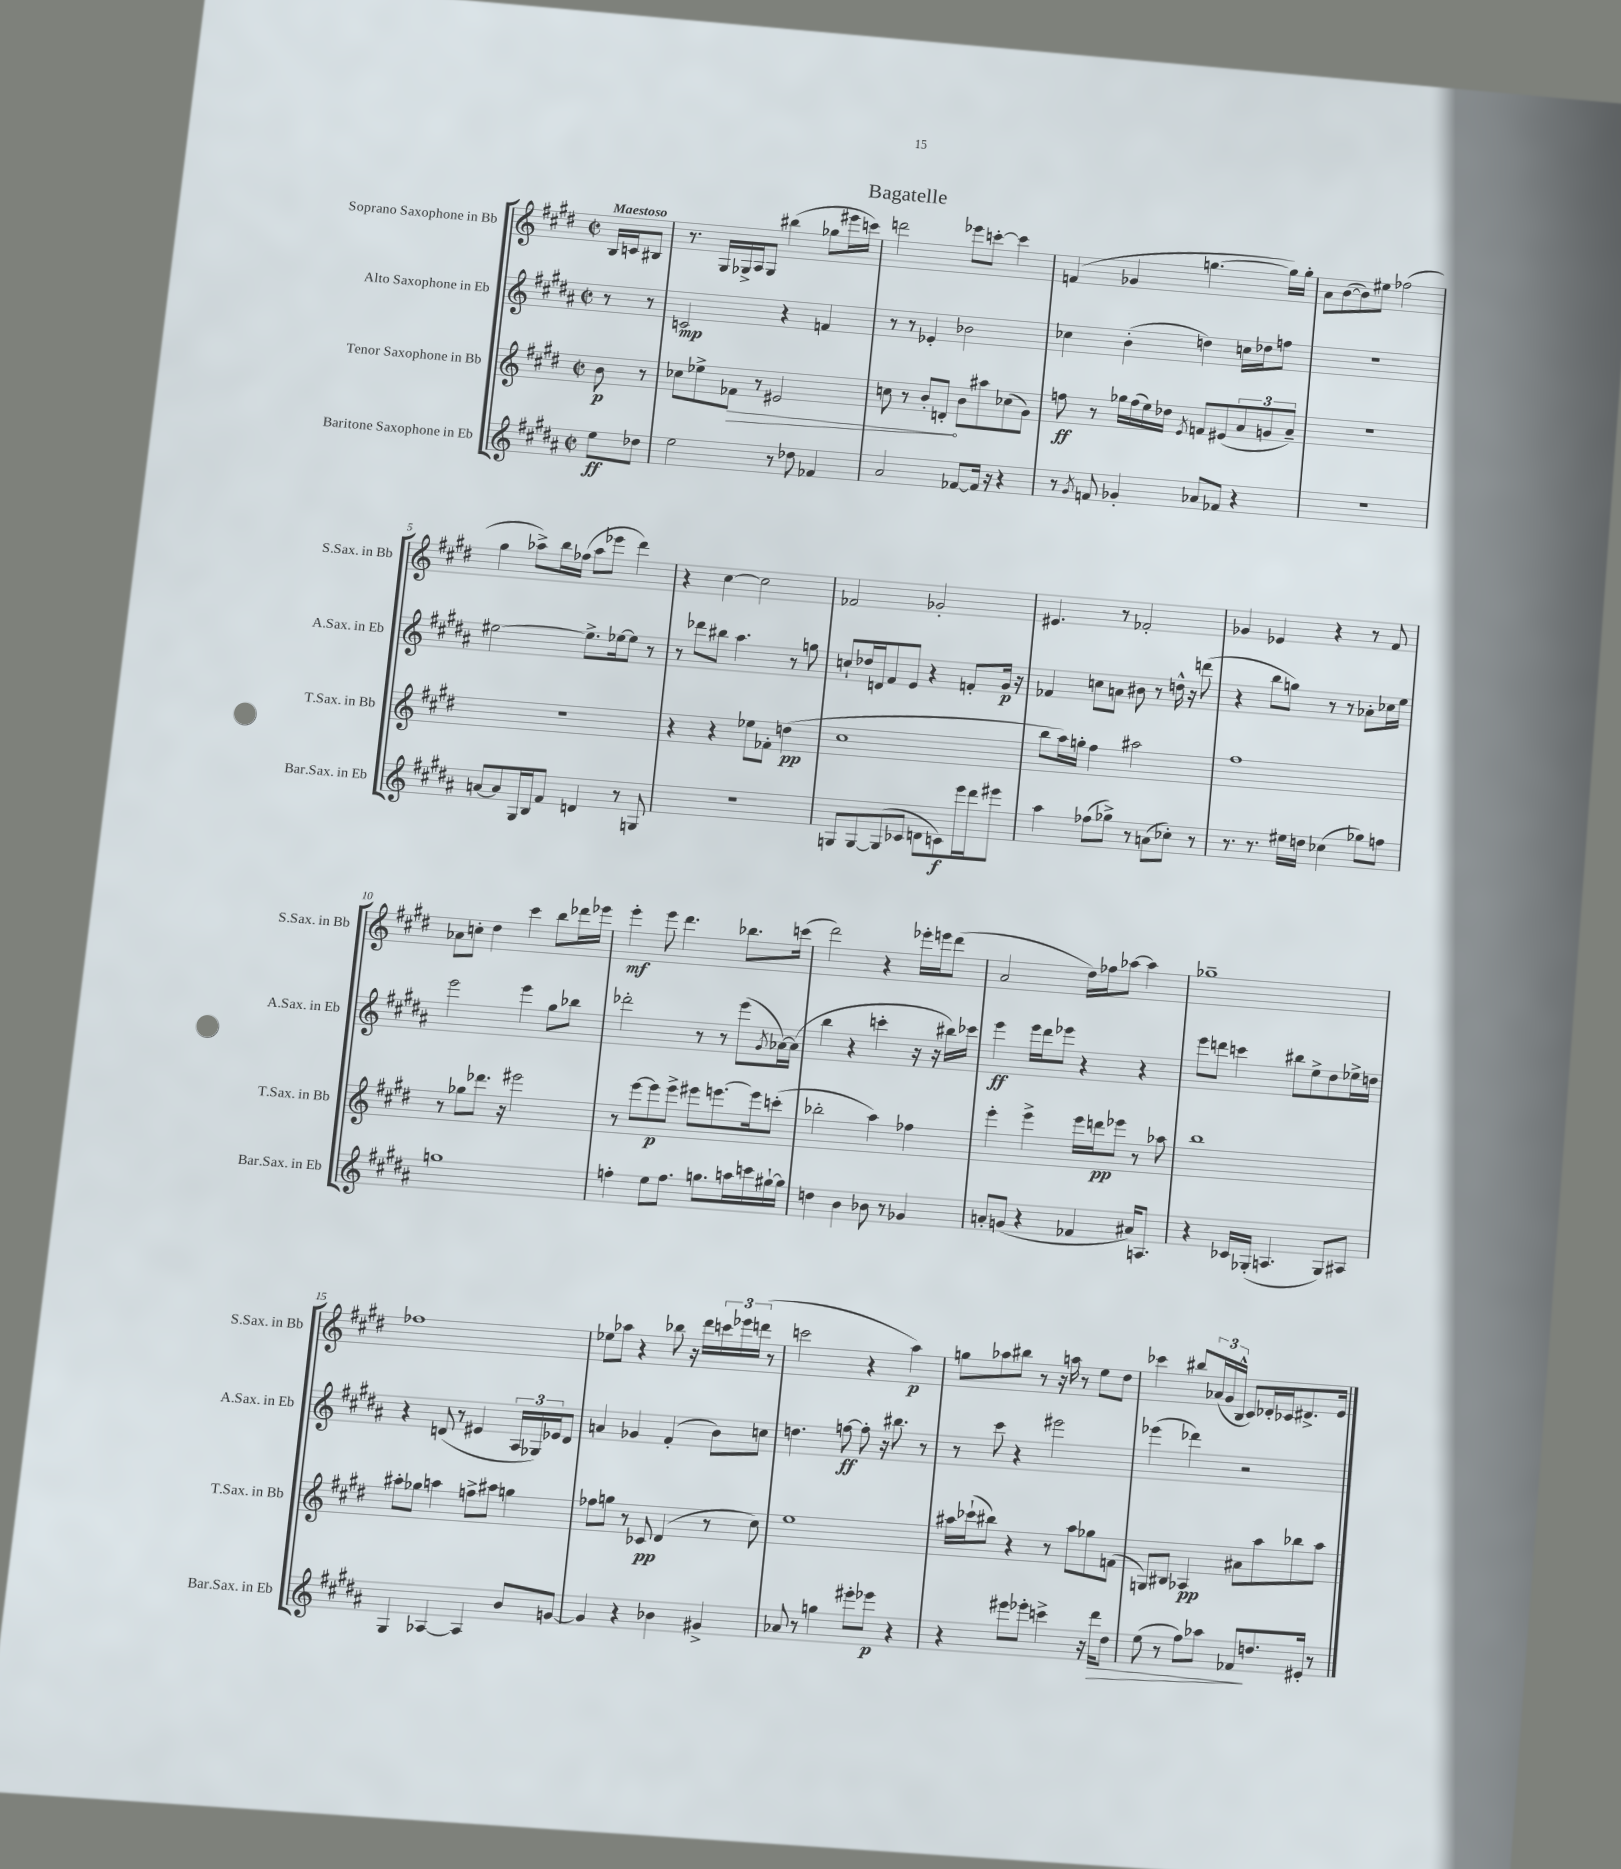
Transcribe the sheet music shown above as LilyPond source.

\header { title = "Bagatelle" }
<<
\new StaffGroup <<
\new Staff = "s0" \with { instrumentName = "Soprano Saxophone in Bb" shortInstrumentName = "S.Sax. in Bb" } {
    \clef treble \key e \major \defaultTimeSignature \time 2/2 \partial 4 \tempo "Maestoso"
    b16 c'16 bis8 |
    r8. gis16 ges16-> a16 ges8 bis''4( ges''8 eis'''16 c'''16) |
    d'''2 ees'''8 c'''8~-. c'''4 |
    f'4( ges'4 g''4.~ g''16) g''16-. |
    a'8 b'8~( b'8) eis''8 fes''2( |
    gis''4 aes''8->) b''16 fes''16( aes''8 ees'''8 dis'''4) |
    r4 cis''4~ cis''2 |
    fes'2 ges'2-. |
    eis'4. r8 fes'2-. |
    ges'4 ees'4 r4 r8 fis'8 |
    aes'8 c''8-. dis''4 cis'''4 b''8 des'''16 ees'''16 |
    e'''4-.\mf e'''8 dis'''4. bes''8. c'''16( |
    dis'''2) r4 ees'''16-. e'''16 dis'''8( |
    a'2 dis''16) fes''16 aes''8~ aes''4 |
    ges''1-- |
    fes''1 |
    ees''8 aes''8 r4 bes''8 r16 dis'''16 \tuplet 3/2 { c'''16 ees'''16 d'''16( } r8 |
    c'''2 r4 a''4\p) |
    g''8 aes''8 bis''8 r8 r16 a''16 r8 e''8 dis''8 |
    ces'''4 bis''8 \tuplet 3/2 { aes'16( gis'16 b16-^ } cis'8) des'16-. ces'16 dis'8.-> e'16 \bar "|." |
}
\new Staff = "s1" \with { instrumentName = "Alto Saxophone in Eb" shortInstrumentName = "A.Sax. in Eb" } {
    \clef treble \key b \major \defaultTimeSignature \time 2/2 \partial 4
    r8 r8 |
    c'2\mp r4 f'4 |
    r8 r8 ees'4-. bes'2 |
    ces''4 b'4-.( d''4) c''16 des''16 f''8 |
    R1 |
    eis''2~ eis''8.-> ees''16~ ees''8 r8 |
    r8 des'''8 bis''8 ais''4. r8 g''8 |
    c''8-! des''16 d'16 fis'8 e'8 r4 f'8-. gis'16\p r16 |
    fes'4 c''8 a'8 bis'8 r8 d''16-^ r16 d'''8( |
    r4 b''8 g''8) r8 r8 aes'8-. ces''16 e''16 |
    e'''2 e'''4 gis''8 bes''8 |
    des'''2-. r8 r8 e'''8( \acciaccatura { gis'8 } aes'16~) aes'16( |
    b''4 r4 c'''4-. r16 r16 bis''16) ces'''16 |
    e'''4\ff e'''16 dis'''16 ees'''8 r4 r4 |
    e'''8 d'''8 c'''4 bis''8 e''8-> dis''8 ees''16-> d''16 |
    r4 d'8( r8 eis'4 \tuplet 3/2 { ais16 ges16) ees'16 } d'8 |
    a'4 ges'4 fis'4-.( b'8) c''8 |
    d''4. f''8~\ff f''8-. r16 bis''8. r8 |
    r8 cis'''8 r4 eis'''2 |
    ees'''4( des'''4) r2 \bar "|." |
}
\new Staff = "s2" \with { instrumentName = "Tenor Saxophone in Bb" shortInstrumentName = "T.Sax. in Bb" } {
    \clef treble \key e \major \defaultTimeSignature \time 2/2 \partial 4
    b'8\p r8 |
    ces''8 ees''8-> \once \override Hairpin.circled-tip = ##t fes'8\> r8 eis'2 |
    c''8 r8 b'8-. d'8-.\! b'8 ais''8 ces''8( gis'8) |
    f''8\ff r8 ges''16 f''16( e''16) des''16 \acciaccatura { e'8 } f'8 eis'8( \tuplet 3/2 { a'8 g'8 a'8--) } |
    R1 |
    R1 |
    r4 r4 ees''8 fes'8-. d''4\pp( |
    cis''1 |
    b''8 a''16) g''16-. fis''4 ais''2 |
    fis''1 |
    r8 ges''8 des'''8. r16 eis'''2 |
    r8 e'''8~ e'''8\p e'''8-> eis'''8 e'''8.~ e'''16 c'''8-.( |
    bes''2-. a''4) fes''4 |
    e'''4-. e'''4-> e'''16 d'''16\pp ees'''8 r8 aes''8 |
    b''1 |
    ais''8-. ges''8 a''4 f''8-> ais''8 g''4 |
    fes''8 g''8 r8 ces'8\pp dis'4( r8 cis''8) |
    e''1 |
    ais''16 ces'''16-!( bis''8) r4 r8 ais''8 ges''8 f'8( |
    g8) bis8 aes4\pp ais'8 a''8 bes''8 a''8 \bar "|." |
}
\new Staff = "s3" \with { instrumentName = "Baritone Saxophone in Eb" shortInstrumentName = "Bar.Sax. in Eb" } {
    \clef treble \key b \major \defaultTimeSignature \time 2/2 \partial 4
    e''8\ff des''8 |
    e''2 r8 des''8 fes'4 |
    ais'2 fes'8~ fes'16 r16 r4 |
    r8 \acciaccatura { gis'8 } f'8 ges'4-. aes'8 fes'8 r4 |
    R1 |
    a'8~ a'8 gis16 b16 fis'8 d'4 r8 g8 |
    R1 |
    g8 g8~ g8( ces'8 d'8 c'8\f) e'''16 dis'''16 eis'''8 |
    ais''4 fes''8( ges''8->) r8 a'8( ces''8-.) r8 |
    r8. r8. eis''16 d''16 ces''4( ges''8) f''8 |
    g''1 |
    f''4-. e''8 f''8. g''8. a''16 c'''16 gis''16~-! gis''16 |
    d''4 b'4 bes'8 r8 ges'4 |
    a'8-. g'8( r4 fes'4 ais'16) a8. |
    r4 ces'16 ges16-.( a4. ges8) ais8 |
    gis4 aes4~ aes4 b'8 g'8~ |
    g'4 r4 bes'4 gis'4-> |
    aes'8 r8 g''4 eis'''8-. ees'''8\p r4 |
    r4 eis'''8 ees'''8-. c'''4-> r16 dis'''16\> dis''8 |
    e''8( r8 fis''8) aes''8 fes'8\! d''8. eis'16-. r8 \bar "|." |
}
>>
>>
